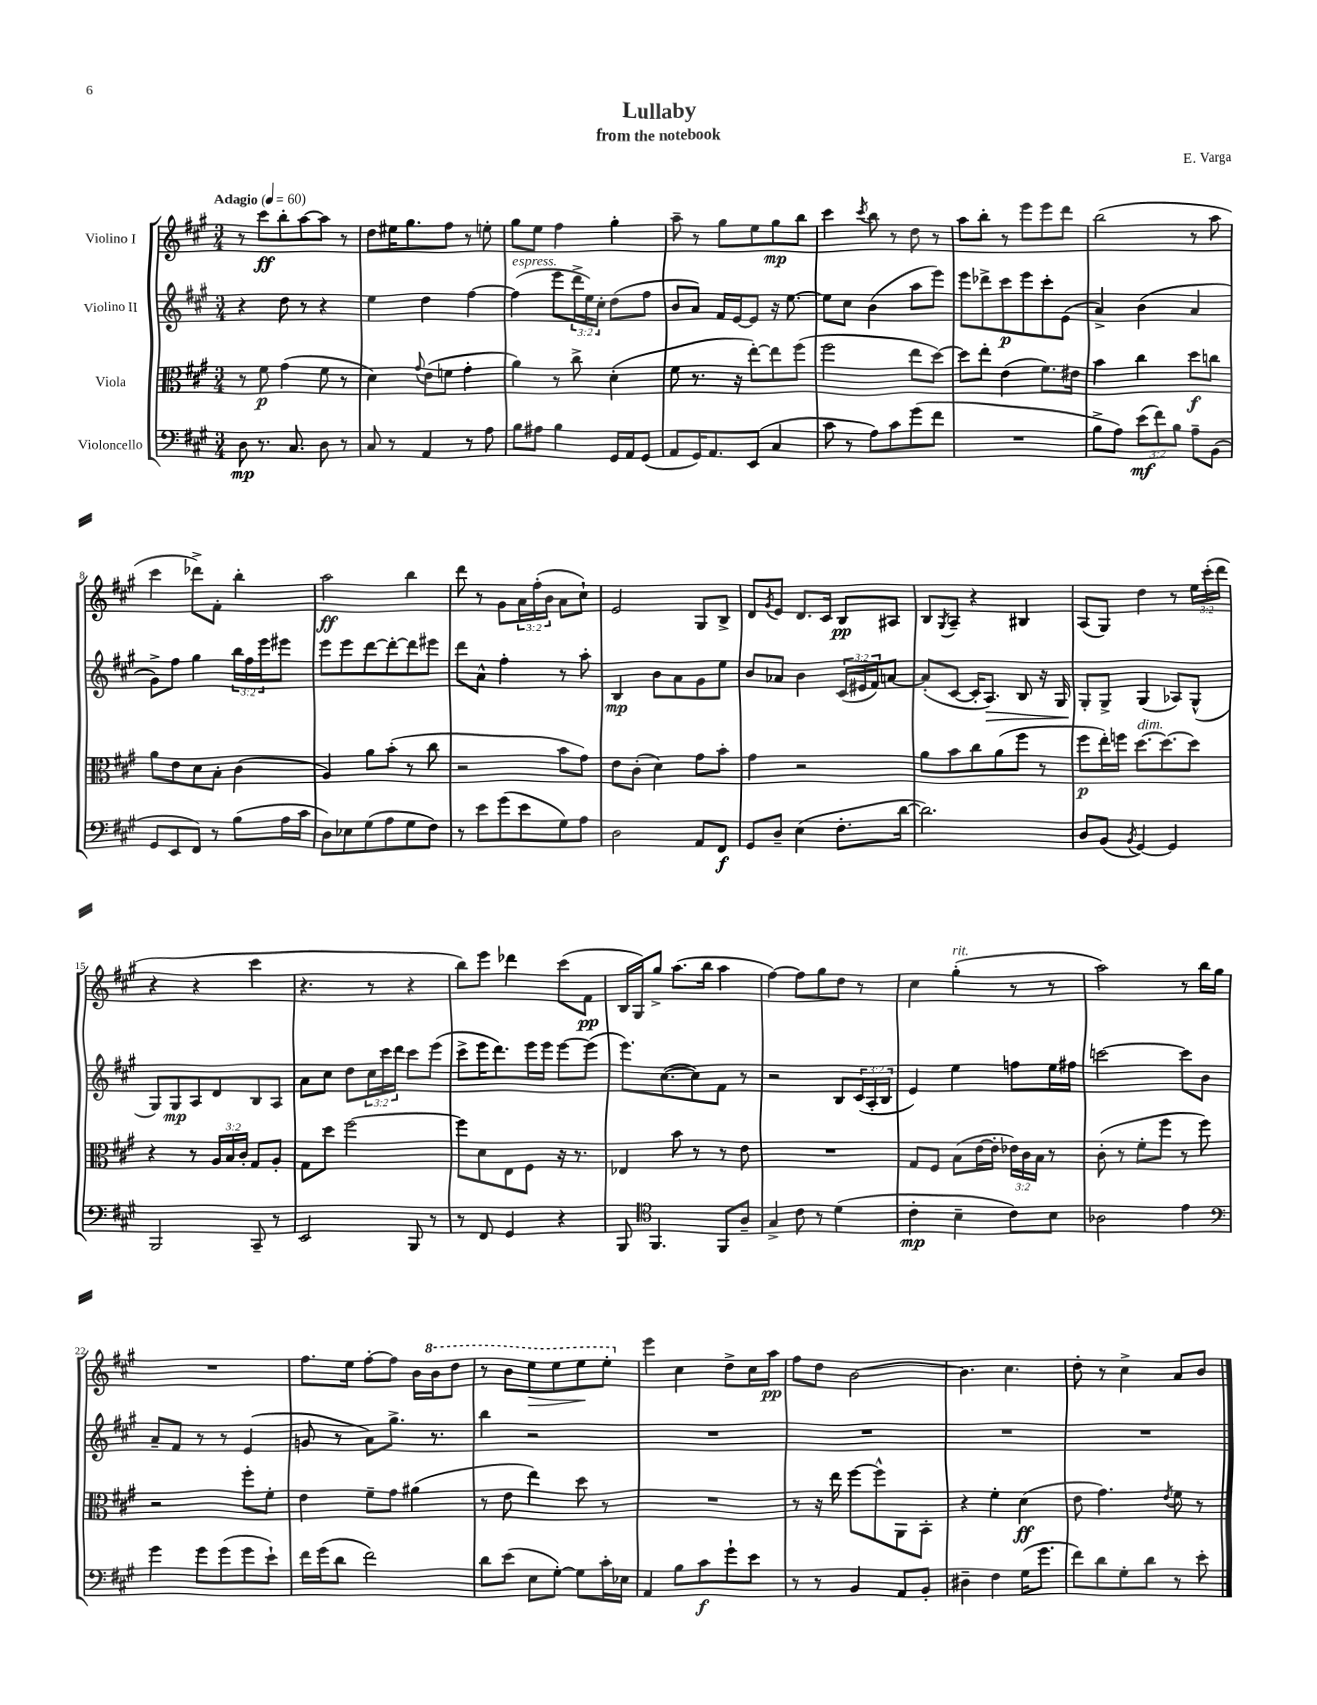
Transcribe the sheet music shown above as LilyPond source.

\header { title = "Lullaby" composer = "E. Varga" subtitle = "from the notebook" }
<<
\new StaffGroup <<
\new Staff = "s0" \with { instrumentName = "Violino I" } {
    \clef treble \key a \major \numericTimeSignature \time 3/4 \override Staff.TupletNumber.text = #tuplet-number::calc-fraction-text \tempo "Adagio" 4 = 60
    r8 cis'''8\ff b''8-. a''8~ a''8 r8 |
    d''8 eis''16 gis''8. fis''8 r8 e''8-. |
    gis''8 e''8 fis''4 gis''4-. |
    a''8-- r8 gis''8 e''8 gis''8\mp b''8 |
    cis'''4 \acciaccatura { cis'''8 } b''8 r8 d''8 r8 |
    a''8 b''8-. r8 e'''8 e'''8 d'''8 |
    b''2( r8 a''8 |
    cis'''4 des'''8->) fis'8-. b''4-. |
    a''2\ff b''4 |
    d'''8 r8 gis'8 \tuplet 3/2 { a'16 fis''16-.( b'16 } a'8 cis''8-!) |
    e'2 gis8 b8-> |
    d'8 \acciaccatura { gis'8 } e'8 d'8. cis'16 b8\pp ais8 |
    b8 \acciaccatura { gis8 } a8-- r4 bis4 |
    a8( gis8) d''4 r8 \tuplet 3/2 { e''16 cis'''16-.( d'''16 } |
    r4 r4 cis'''4 |
    r4. r8 r4 |
    b''8) e'''8 des'''4 cis'''8( fis'8\pp |
    b16 gis16) gis''8-> a''8.( b''16 a''4 |
    fis''4~) fis''8 gis''8 d''8 r8 |
    cis''4 gis''4-.^\markup { \italic "rit." }( r8 r8 |
    a''2) r8 b''16 gis''16 |
    R2. |
    fis''8. e''16 fis''8~-. fis''8 b'16 \ottava #1 b''16 d'''8 |
    r8 b''8 e'''8\> e'''8 e'''8\! e'''8-. \ottava #0 |
    e'''4 cis''4 d''8-> cis''16 a''16\pp |
    fis''8 d''8 b'2~ |
    b'4. cis''4. |
    d''8-. r8 cis''4-> a'8 b'8 \bar "|." |
}
\new Staff = "s1" \with { instrumentName = "Violino II" } {
    \clef treble \key a \major \numericTimeSignature \time 3/4 \override Staff.TupletNumber.text = #tuplet-number::calc-fraction-text
    r4 d''8 r8 r4 |
    e''4 d''4 fis''4~ |
    fis''4^\markup { \italic "espress." }( e'''8 \tuplet 3/2 { d'''16-> e''16) cis''16-. } d''8( fis''8 |
    b'8 a'8) fis'16 e'16~ e'8 r16 e''8.~ |
    e''8 cis''8 b'4( a''8 e'''8) |
    e'''8 des'''8-> cis'''8\p e'''8 cis'''8-. e'8( |
    a'4->) b'4( a'4 |
    gis'8->) fis''8 gis''4 \tuplet 3/2 { b''16 fis''16 e'''16 } eis'''8 |
    e'''8 e'''8 d'''8~ d'''8~-. d'''8 eis'''8 |
    d'''8 a'8-^ fis''4-. r8 a''8-. |
    b4\mp b'8 a'8 gis'8 e''8 |
    b'8 aes'8 b'4 \tuplet 3/2 { cis'16( eis'16 fis'16) } a'8~ |
    a'8-.( cis'8~ cis'16-. a8.\>) b8 r16 gis16 |
    gis8-.\! gis8-> gis4( aes8) gis8-^( |
    gis8) gis8\mp a8 d'8 b8 a8 |
    a'8 cis''8 d''8 \tuplet 3/2 { cis''16 cis'''16 d'''16 } cis'''8 e'''8( |
    cis'''8-> e'''16 d'''8.) e'''16 e'''16 e'''8~ e'''8( |
    e'''8.) cis''8.~( cis''8) fis'8 r8 |
    r2 b8 \tuplet 3/2 { cis'16( a16-. b16 } |
    e'4) e''4 f''8 e''16 fis''16 |
    c'''2~ c'''8 b'8 |
    a'8-- fis'8 r8 r8 e'4( |
    g'8 r8 a'8) gis''8.-> r8. |
    b''4 r2 |
    R2. |
    R2. |
    R2. |
    R2. \bar "|." |
}
\new Staff = "s2" \with { instrumentName = "Viola" } {
    \clef alto \key a \major \numericTimeSignature \time 3/4 \override Staff.TupletNumber.text = #tuplet-number::calc-fraction-text
    r8 fis'8\p gis'4( fis'8 r8 |
    d'4) \appoggiatura { gis'8 } e'8( f'8 gis'4-. |
    a'4) r8 cis''8-> d'4-.( |
    fis'8 r8. r16 e''8~-.) e''8 fis''8( |
    fis''2 e''8 d''8~) |
    d''8 e''8-. e'4( fis'8.) eis'16 |
    b'4 cis''4 d''8\f c''8 |
    a'8 e'8 d'8 b8-. cis'4( |
    a4) a'8 b'8-.( r8 cis''8 |
    r2 b'8 gis'8) |
    e'8 cis'8-.( d'4) gis'8 b'8-. |
    gis'4 r2 |
    a'8 b'8 cis''8 a'8( fis''8 r8 |
    fis''8\p e''16-.) f''16 d''8.~^\markup { \italic "dim." } d''8.~ d''8 |
    r4 r8 \tuplet 3/2 { a16 b16 cis'16-. } gis8 a8-. |
    gis8 d''8 fis''2~ |
    fis''8 d'8 e8 fis8 r16 r8. |
    ees4 b'8 r8 r8 e'8 |
    R2. |
    gis8 fis8 b8( e'16~ e'16-. \tuplet 3/2 { ees'16) cis'16 b16 } r8 |
    cis'8-.( r8 fis'8-. fis''8 r8 fis''8) |
    r2 fis''8-. fis'8-. |
    e'4 fis'8-- gis'8 ais'4( |
    r8 e'8 e''4) d''8 r8 |
    R2. |
    r8 r16 e''16 fis''8~ fis''8-^ a,8 b,8-. |
    r4 fis'4-. d'4\ff( |
    e'8 gis'4.) \acciaccatura { e'8 } fis'8 r8 \bar "|." |
}
\new Staff = "s3" \with { instrumentName = "Violoncello" } {
    \clef bass \key a \major \numericTimeSignature \time 3/4 \override Staff.TupletNumber.text = #tuplet-number::calc-fraction-text
    d8\mp r8. cis8. d8 r8 |
    cis8 r8 a,4 r8 a8 |
    b8 ais8 b4 gis,16 a,16 gis,8( |
    a,8 gis,16) a,8. e,8( cis4 |
    cis'8 r8 a8) cis'8 gis'8( fis'8 |
    R2. |
    b8-> a8) \tuplet 3/2 { e'8\mf( fis'8) b8 } a8-- b,8( |
    gis,8 e,8 fis,8) r8 b8( a16 cis'16 |
    d8) ees8 gis8( a8 gis8 fis8) |
    r8 e'8 gis'8( e'8 gis8) a8 |
    d2 a,8 fis,8\f |
    gis,8 d8-- e4( fis8.-. d'16~ |
    d'2.) |
    d8 b,8( \acciaccatura { b,8 } gis,4~) gis,4 |
    b,,2 cis,8-- r8 |
    e,2 b,,8 r8 |
    r8 fis,8 gis,4 r4 |
    b,,8 \clef tenor fis,4. fis,8 a8-- |
    gis4-> cis'8 r8 d'4( |
    cis'4-.\mp b4-- cis'8) b8 |
    aes2 e'4 |
    \clef bass gis'4 gis'8 gis'8( gis'8 e'8-!) |
    fis'16 gis'16( d'8 fis'2) |
    d'8 e'8( e8 gis8~-.) gis8 cis'16-. ees16 |
    a,4 b8 cis'8\f gis'8-! e'8 |
    r8 r8 b,4 a,8 b,8-. |
    dis4-- fis4 gis16( gis'8. |
    fis'8) d'8 gis8-. d'8 r8 e'8-. \bar "|." |
}
>>
>>
